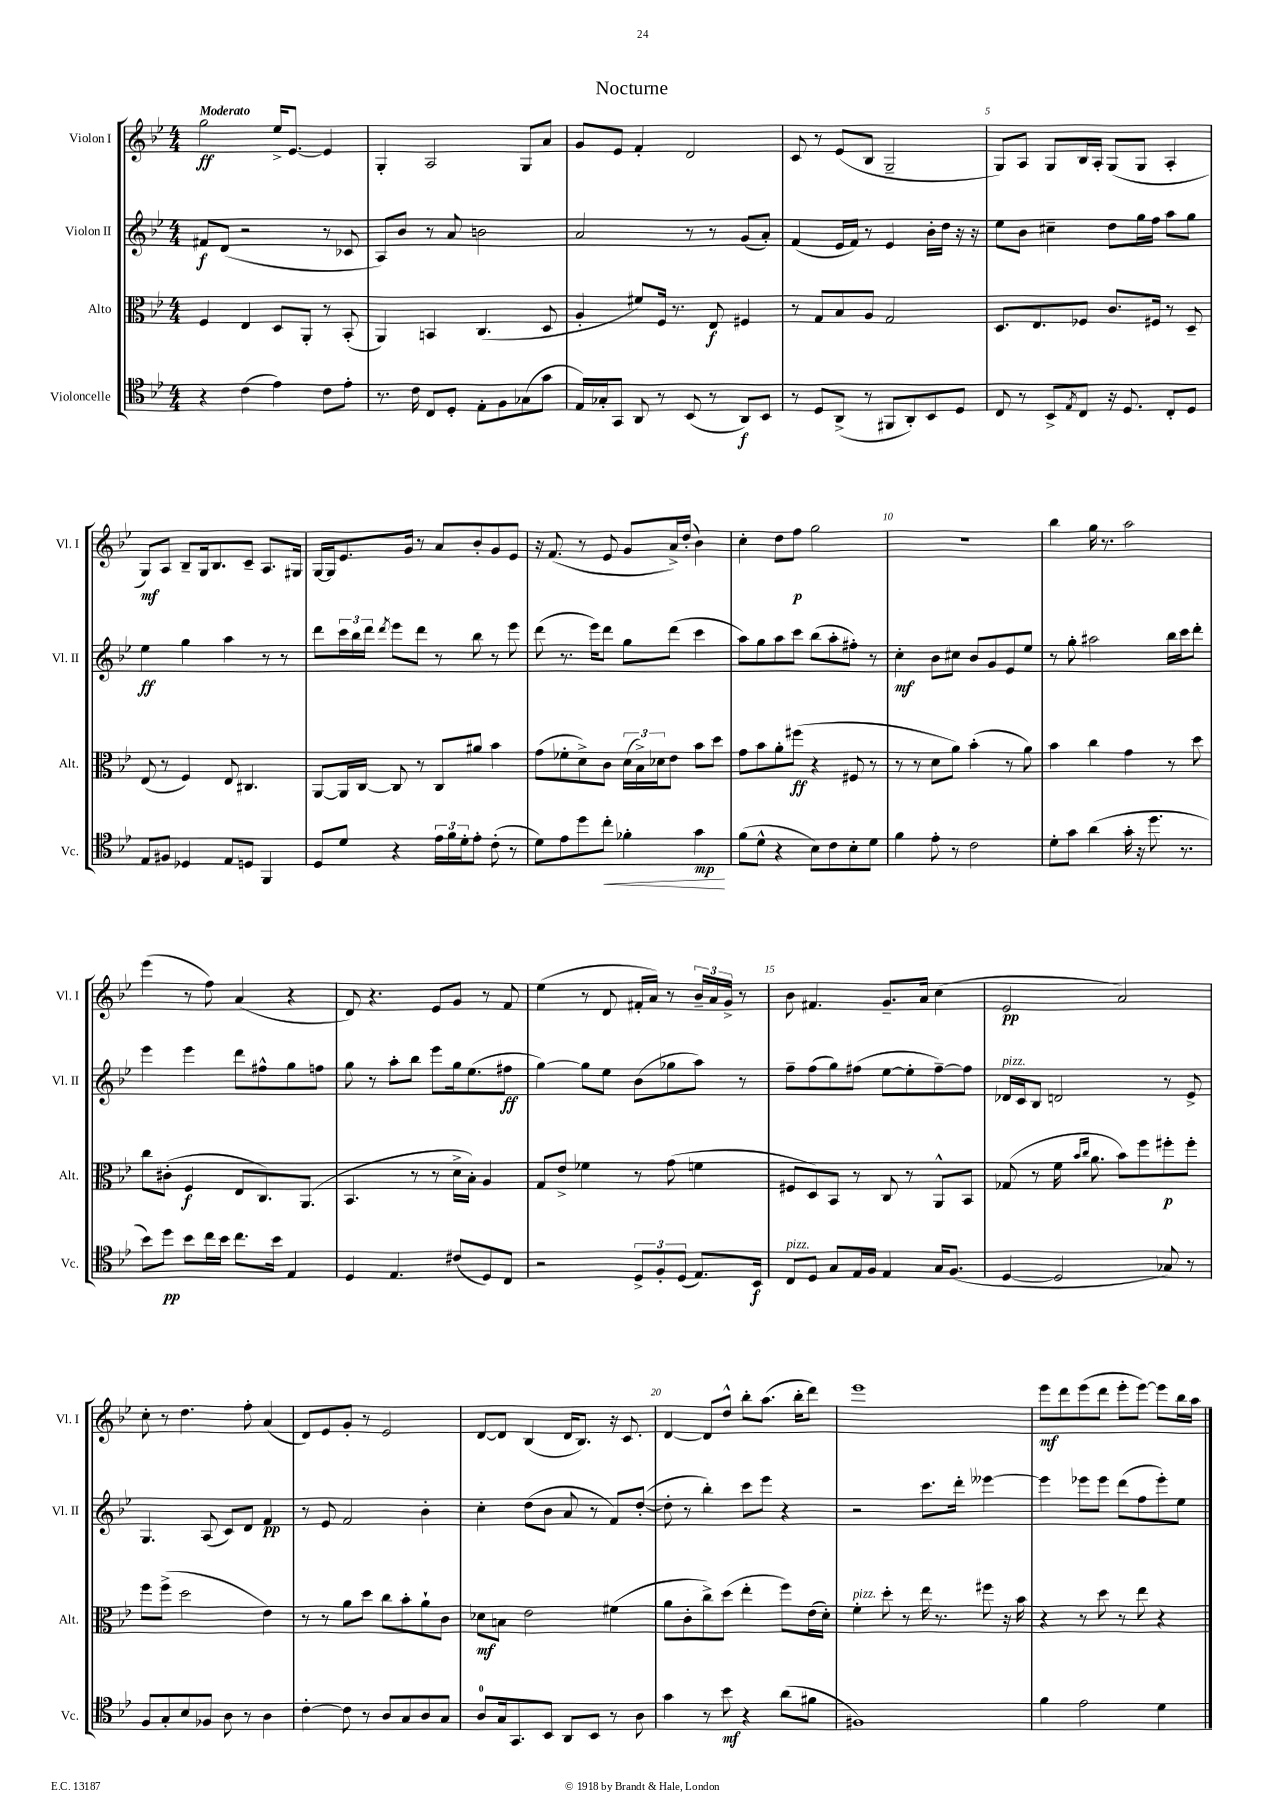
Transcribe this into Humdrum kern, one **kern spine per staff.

**kern	**kern	**kern	**kern
*staff4	*staff3	*staff2	*staff1
*clefC4	*clefC3	*clefG2	*clefG2
*k[b-e-]	*k[b-e-]	*k[b-e-]	*k[b-e-]
*M4/4	*M4/4	*M4/4	*M4/4
4r	4F	8f#	2gg
.	.	(8d	.
(4c	4E-	2r	.
4e-)	8D	.	16ee-^
.	.	.	[8.e-
.	8AA'	.	.
8c	8r	8r	4e-]
8e-'	(8BB-'	8c-	.
=	=	=	=
8.r	4AA)	8A)	4G'
.	.	8b-	.
16c	.	.	.
8C	4BB	8r	2A
8D'	.	8a	.
8E-'	(4.C	2b	.
8F	.	.	.
(8G-	.	.	8G
8g	8D	.	8a
=	=	=	=
16E-)	4A'	2a	8g
16G-'	.	.	.
8GG	.	.	8e-
8AA	8f#)	.	4f'
8r	16F	.	.
.	8.r	.	.
(8BB-	.	8r	2d
8r	8E-	8r	.
8AA)	4F#	(8g	.
8BB-	.	8a')	.
=	=	=	=
8r	8r	(4f	8c
8D	8G	.	8r
(8AA^	8B-	16e-	(8e-
.	.	16f)	.
8r	8A	8r	8B-
8FF#	2G	4e-	2G~
8AA')	.	.	.
8BB-	.	16b-'	.
.	.	16dd	.
8D	.	16r	.
.	.	16r	.
=	=	=	=
8C	8.D	8ee-	8G)
8r	.	8b-	8A
.	8.E-	.	.
8BB-^	.	4cc#~	8G
8qE-	.	.	.
8C	8F-	.	16B-
.	.	.	16A'
16r	8.c	8dd	(8G
8.D	.	.	.
.	.	16gg	8G
.	16F#	16ff	.
8C'	8r	8aa	4A'
8D	8D~	8gg	.
=	=	=	=
8E-	(8E-	4ee-	8G)
8F#	8r	.	8A
4D-	4F)	4gg	8B-~
.	.	.	16G
.	.	.	8.B-
8E-	8E-	4aa	.
8D	4.C#	.	8c~
4FF	.	8r	8.A
.	.	8r	.
.	.	.	16G#
=	=	=	=
8D	[8AA	8ddd	[16G
.	.	.	16G]
8d	16AA]	24ccc	8.e-
.	.	24bb-	.
.	[16C	.	.
.	.	24ddd	.
.	.	8qddd	.
4r	8C]	8eee-	.
.	.	.	16g
.	8r	8ddd	8r
24e-	8C	8r	8a
24f	.	.	.
24d'	.	.	.
8e-'	8a#	8bb-	8b-'
(8c'	4b-	8r	8g
8r	.	8eee-	8e-
=	=	=	=
8d)	(8g	(8ddd	16r
.	.	.	(8.f
8e-	8f-'	8.r	.
8dd	8d^)	.	8r
.	.	16eee-)	.
8cc'	8c	8ddd	8e-
4f-'	(24d	8gg	8g
.	24B-^)	.	.
.	24d-	.	.
.	8e-	(8ddd	16a^)
.	.	.	(16dd'
4g	8b-	4ccc	4b-)
.	8dd	.	.
=	=	=	=
(8f	8g	8aa)	4cc'
8d^^	8b-	8gg	.
4r	8a'	8aa	8dd
.	(8ff#	8ccc	8ff
8B-)	4r	(8bb-	2gg
8c	.	8aa'	.
8B-'	8F#	8ff#')	.
8d	8r	8r	.
=	=	=	=
4f	8r	4cc'	1r
.	8r	.	.
8e-'	8d	8b-	.
8r	8a)	8cc#	.
2c	(4b-'	8b-	.
.	.	8g	.
.	8r	8e-	.
.	8a)	8ee-	.
=	=	=	=
8d'	4b-	8r	4bb-
8g	.	8gg'	.
(4a	4cc	2aa#	16gg
.	.	.	8.r
16g'	4g	.	2aa
16r	.	.	.
8.dd	.	.	.
.	8r	16bb-	.
8.r	.	16ccc	.
.	8dd	8ddd'	.
=	=	=	=
8b-)	8cc	4eee-	(4eee-
8dd	(8c#'	.	.
8b-	4F	4eee-	8r
16cc	.	.	8ff)
16b-	.	.	.
8.cc	8E-	8ddd	(4a
.	8.C)	8ff#^^	.
16b-	.	.	.
4E-	.	8gg	4r
.	(8.AA	.	.
.	.	8ff	.
=	=	=	=
4D	4.BB-	8gg	8d)
.	.	8r	4.r
4.E-	.	8aa'	.
.	8r	8bb-	.
.	8r	8eee-	8e-
(8c#	16d^	16gg	8g
.	16B-')	(8.ee-	.
8D)	4A	.	8r
8C	.	8ff#	8f
=	=	=	=
2r	8G	[4gg)	(4ee-
.	8e-^	.	.
.	4f-	8gg]	8r
.	.	8ee-	8d
12D^	8r	(8b-	16f#'
.	.	.	16a)
12F'	.	.	.
.	(8g	8gg-	8r
(12D	.	.	.
8.E-)	4f	8aa)	24b-~
.	.	.	24a
.	.	.	24g^
.	.	8r	8r
16BB-	.	.	.
=	=	=	=
8C	8F#	8ff~	8b-
8D	8D)	(8ff	4.f#
8G	8BB-	8gg)	.
16E-	8r	(8ff#	.
16F	.	.	.
4E-	8C	[8ee-	8.g~
.	8r	8ee-']	.
.	.	.	16a
16G	8AA^^	[8ff#~)	(4cc
(8.F	.	.	.
.	8BB-	8ff#]	.
=	=	=	=
[4D	(8G-	16d-	2e-
.	.	16c	.
.	8r	8B-	.
2D]	16f	2d	.
.	16qqb-	.	.
.	16qqcc	.	.
.	8.a	.	.
.	8b-)	.	2a)
.	8ff	.	.
8G-)	8ff#'	8r	.
8r	8ff#'	8e-^	.
=	=	=	=
8F	8ff	4.G	8cc'
8G'	(8ff^	.	8r
8B-	2dd	.	4.dd
8F-	.	(8A	.
8A	.	8c)	.
8r	.	8d	8ff'
4A	4e-)	4f	(4a
=	=	=	=
[4c'	8r	8r	8d)
.	8r	8e-	8e-
8c]	8a	2f	8g'
8r	8dd	.	8r
8A	8cc	.	2e-
8G	8b-'	.	.
8A	8a`	4b-'	.
8G	8c	.	.
=	=	=	=
8A	8d-	4cc'	[8d
16G	8B	.	8d]
8.GG	.	.	.
.	2e-	(8dd	(4B-
8BB-	.	8b-	.
8AA	.	8a	16d
.	.	.	8.B-)
8BB-	.	8r	.
8r	(4f#	8f)	16r
.	.	.	8.c
8A	.	([8dd'	.
=	=	=	=
4g	8a	8dd']	[4d
.	8c'	8r	.
8r	8cc^)	4bb-')	8d]
8b-	(8dd	.	8dd^^
4r	4ee-'	8ccc	8bb-'
.	.	8eee-	(8.aa
(8a	8ff)	4r	.
.	.	.	16bb-'
8f#	(16e-	.	8ddd)
.	16d')	.	.
=	=	=	=
1F#)	4f'	2r	1eee-
.	8dd'	.	.
.	8r	.	.
.	16ee-	8.ccc	.
.	8.r	.	.
.	.	16ddd'	.
.	8ff#	[4eee--	.
.	16r	.	.
.	16b-	.	.
=	=	=	=
4f	4r	4eee--]	8eee-
.	.	.	8ddd
2e-	8r	8eee-	(8eee-
.	8dd	8eee-	8ddd
.	8r	(8ddd	8eee-'
.	8ee-	8ff	[8eee-)
4d	4r	8eee-')	8eee-]
.	.	8ee-	16bb-
.	.	.	16aa
==	==	==	==
*-	*-	*-	*-
